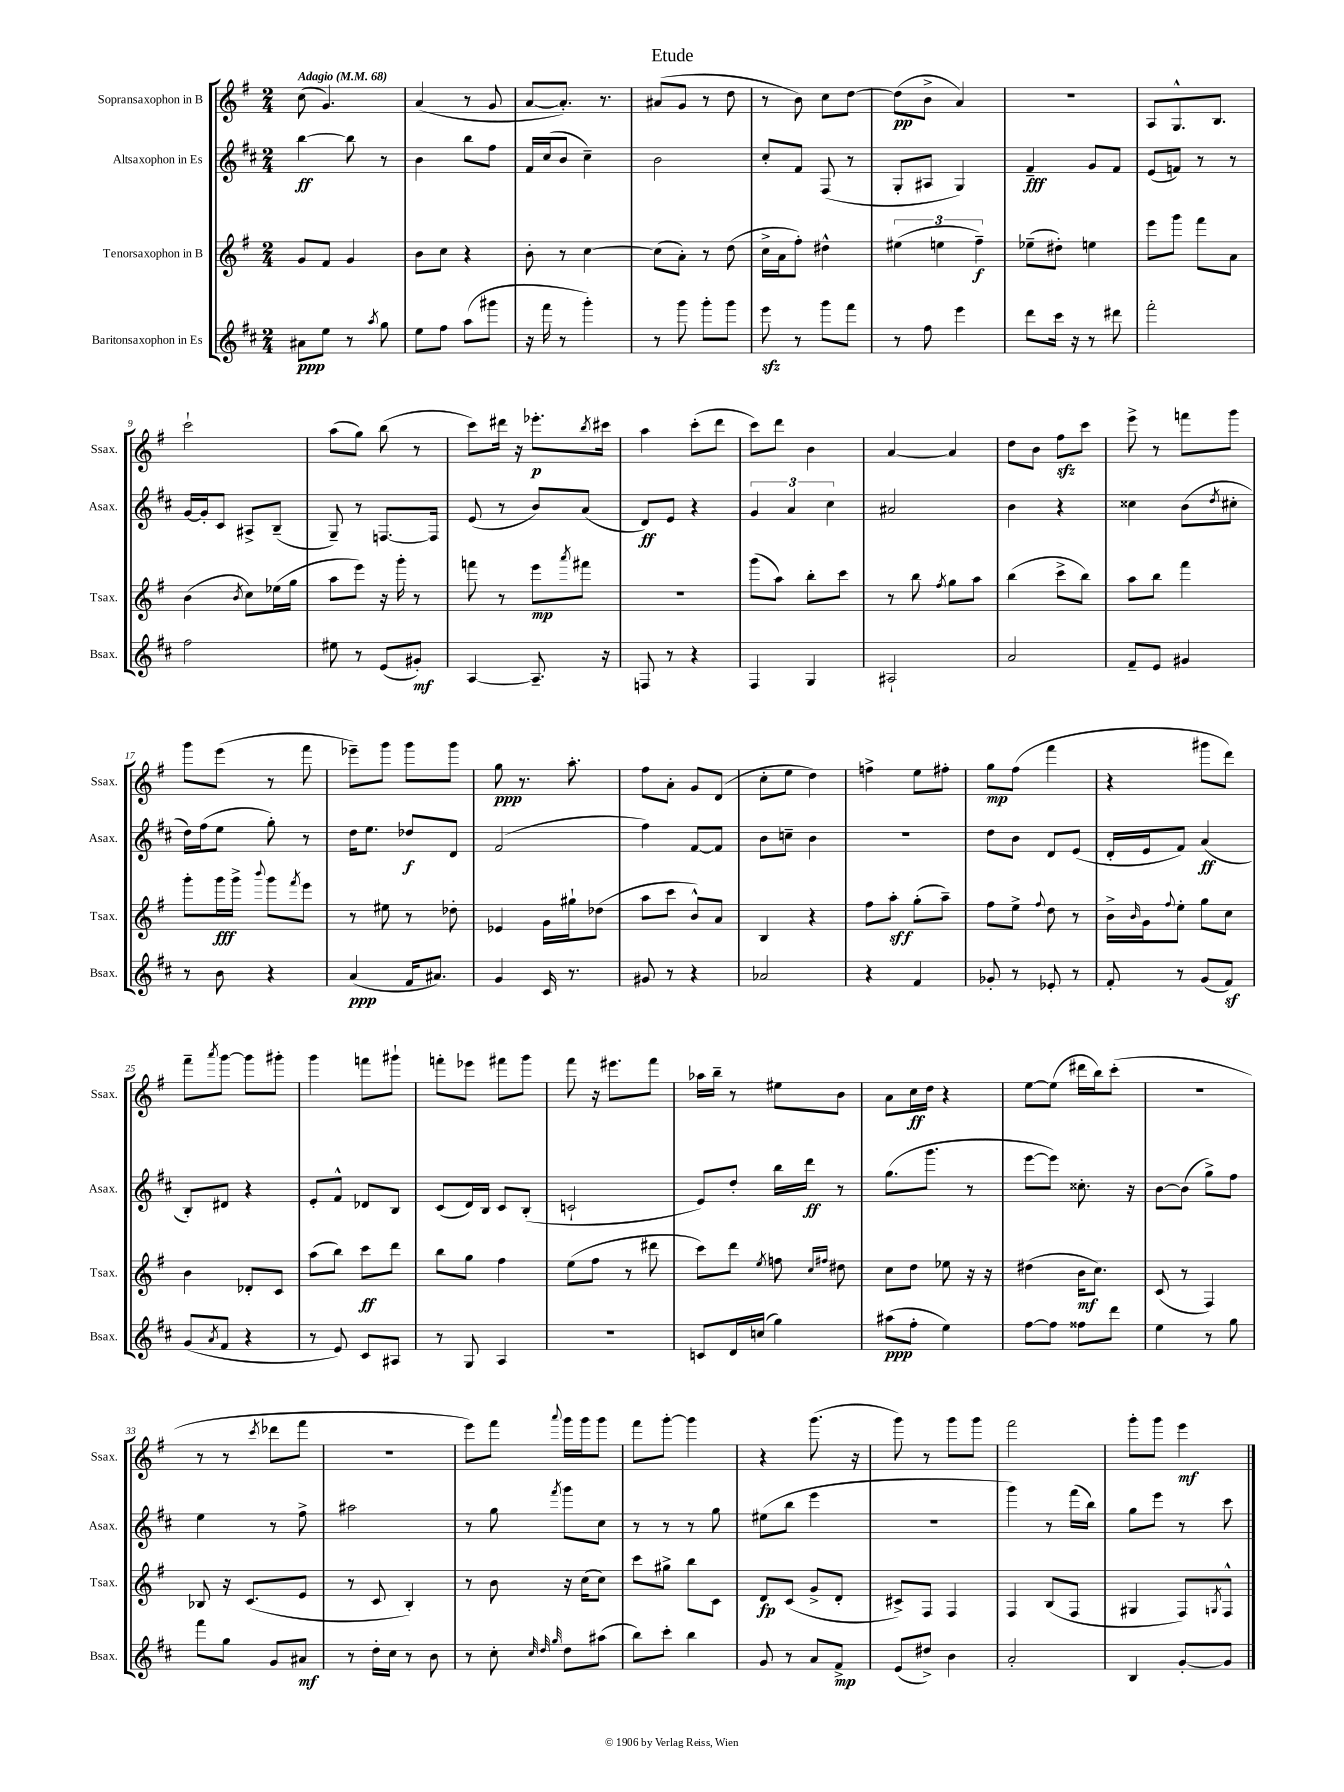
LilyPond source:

\header { title = "Etude" }
<<
\new StaffGroup <<
\new Staff = "s0" \with { instrumentName = "Sopransaxophon in B" shortInstrumentName = "Ssax." } {
    \clef treble \key g \major \numericTimeSignature \time 2/4 \tempo "Adagio" 4 = 68
    c''8( g'4.) |
    a'4( r8 g'8 |
    a'8~ a'8.-.) r8. |
    ais'8( g'8 r8 d''8 |
    r8 b'8) c''8 d''8~ |
    d''8\pp( b'8-> a'4) |
    R2 |
    a8 g8.-^ b8. |
    c'''2-! |
    a''8( g''8) b''8( r8 |
    c'''8) dis'''16 r16 ees'''8.-.\p \acciaccatura { b''8 } cis'''16 |
    a''4 c'''8-.( d'''8 |
    c'''8) d'''8 b'4 |
    a'4~ a'4 |
    d''8 b'8 fis''8\sfz c'''8 |
    e'''8-> r8 f'''8 g'''8 |
    g'''8 e'''8( r8 fis'''8 |
    ees'''8--) g'''8 g'''8 g'''8 |
    g''8\ppp r8. a''8.-. |
    fis''8 a'8-. g'8 d'8( |
    c''8-. e''8 d''4) |
    f''4-> e''8 fis''8-. |
    g''8\mp fis''8( fis'''4 |
    r4 gis'''8 d'''8) |
    fis'''8-- \acciaccatura { a'''8 } g'''8~ g'''8 gis'''8-. |
    g'''4 f'''8 gis'''8-! |
    f'''8-. ees'''8 fis'''8 g'''8 |
    fis'''8 r16 eis'''8. fis'''8 |
    aes''16 b''16-- r8 eis''8 b'8 |
    a'8 c''16\ff d''16 r4 |
    e''8~ e''8( dis'''16 b''16) c'''8-.( |
    R2 |
    r8 r8 \acciaccatura { c'''8 } des'''8 fis'''8 |
    R2 |
    e'''8) fis'''8 \appoggiatura { a'''8 } g'''16 g'''16 g'''8 |
    fis'''8 g'''8~-. g'''4 |
    r4 g'''8.( r16 |
    g'''8) r8 g'''8 g'''8 |
    fis'''2 |
    g'''8-. g'''8 e'''4\mf \bar "|." |
}
\new Staff = "s1" \with { instrumentName = "Altsaxophon in Es" shortInstrumentName = "Asax." } {
    \clef treble \key d \major \numericTimeSignature \time 2/4
    b''4~\ff b''8 r8 |
    b'4 b''8 fis''8 |
    fis'16 cis''16( b'8 cis''4--) |
    b'2 |
    cis''8-. fis'8 fis8( r8 |
    g8-. ais8 g4) |
    fis'4--\fff g'8 fis'8 |
    e'8( f'8) r8 r8 |
    g'16~ g'16-. cis'8 ais8-> b8--( |
    g8--) r8 f8.~ f16 |
    e'8( r8 b'8) a'8( |
    d'8\ff) e'8 r4 |
    \tuplet 3/2 { g'4 a'4 cis''4 } |
    ais'2 |
    b'4 r4 |
    cisis''4 b'8( \acciaccatura { d''8 } cis''8-. |
    d''16) fis''16( e''8 g''8-.) r8 |
    d''16 e''8. des''8\f d'8 |
    fis'2( |
    fis''4) fis'8~ fis'8 |
    b'8 c''8-- b'4 |
    R2 |
    d''8 b'8 d'8 e'8( |
    d'16-. e'16 fis'8) a'4\ff( |
    b8-.) dis'8 r4 |
    e'8-. fis'8-^ des'8 b8 |
    cis'8( d'16) b16 cis'8 b8-.( |
    c'2-! |
    e'8) d''8-. b''16 d'''16\ff r8 |
    g''8.( g'''8. r8 |
    e'''8~ e'''8) cisis''8.-. r16 |
    b'8~ b'8( g''8->) fis''8 |
    e''4 r8 fis''8-> |
    ais''2 |
    r8 g''8 \acciaccatura { fis'''8 } g'''8 cis''8 |
    r8 r8 r8 g''8 |
    eis''8( b''8 e'''4 |
    r2 |
    g'''4) r8 fis'''16( b''16) |
    g''8 e'''8 r8 cis'''8 \bar "|." |
}
\new Staff = "s2" \with { instrumentName = "Tenorsaxophon in B" shortInstrumentName = "Tsax." } {
    \clef treble \key g \major \numericTimeSignature \time 2/4
    g'8 fis'8 g'4 |
    b'8 c''8 r4 |
    b'8-. r8 c''4~ |
    c''8( a'8-.) r8 d''8( |
    c''16-> a'16 fis''8-.) dis''4-^ |
    \tuplet 3/2 { eis''4( e''4 fis''4--\f) } |
    ees''8--( dis''8-.) e''4 |
    e'''8 g'''8 fis'''8 a'8 |
    b'4( \acciaccatura { b'8 } c''8) ees''16( g''16 |
    a''8 e'''8) r16 g'''16-. r8 |
    f'''8 r8 e'''8\mp \acciaccatura { a'''8 } fis'''8 |
    R2 |
    g'''8( a''8) b''8-. c'''8 |
    r8 b''8 \acciaccatura { fis''8 } g''8 a''8 |
    b''4( c'''8-> b''8) |
    a''8 b''8 fis'''4 |
    g'''8-. g'''16\fff g'''16-> \appoggiatura { b'''8 } g'''8 \acciaccatura { fis'''8 } e'''8 |
    r8 eis''8 r8 des''8-. |
    ees'4 g'16 gis''16-! des''8( |
    a''8 c'''8 b'8-^) a'8 |
    b4 r4 |
    fis''8 a''8-.\sff g''8-.( a''8--) |
    fis''8 e''8-> \appoggiatura { fis''8 } d''8 r8 |
    b'16-> \grace { b'16 } g'16 \appoggiatura { fis''8 } e''8-. g''8 c''8 |
    b'4 des'8-. c'8 |
    a''8( b''8) c'''8\ff d'''8 |
    b''8 g''8 fis''4 |
    e''8( fis''8 r8 dis'''8 |
    c'''8) d'''8 \acciaccatura { e''8 } f''8 \grace { c''16 fis''16 } dis''8 |
    c''8 d''8 ees''8 r16 r16 |
    dis''4( b'16\mf c''8.) |
    c'8( r8 fis4) |
    bes8 r16 c'8.( e'8 |
    r8 c'8 b4-.) |
    r8 b'8 r16 c''16( c''8) |
    c'''8 gis''8-> b''8 c'8 |
    d'8\fp c'8( g'8-> d'8-. |
    cis'8->) fis8 fis4 |
    fis4 b8( fis8 |
    gis4 fis8) \acciaccatura { g8 } fis8-^ \bar "|." |
}
\new Staff = "s3" \with { instrumentName = "Baritonsaxophon in Es" shortInstrumentName = "Bsax." } {
    \clef treble \key d \major \numericTimeSignature \time 2/4
    ais'8\ppp e''8 r8 \acciaccatura { a''8 } g''8 |
    e''8 fis''8 a''8( gis'''8 |
    r16 fis'''16 r8 g'''4-.) |
    r8 g'''8 g'''8-. g'''8 |
    e'''8\sfz r8 g'''8 fis'''8 |
    r8 fis''8 e'''4 |
    d'''8 cis'''16 r16 r8 dis'''8 |
    fis'''2-. |
    fis''2 |
    eis''8 r8 e'8( gis'8-.\mf) |
    a4~ a8.-- r16 |
    f8 r8 r4 |
    fis4 g4 |
    ais2-! |
    a'2 |
    fis'8-- e'8 gis'4 |
    r8 b'8 r4 |
    a'4\ppp( fis'16 ais'8.) |
    g'4 cis'16 r8. |
    gis'8 r8 r4 |
    aes'2 |
    r4 fis'4 |
    ges'8-. r8 ees'8-. r8 |
    fis'8-. r8 g'8( fis'8\sf) |
    g'8( \acciaccatura { a'8 } fis'8 r4 |
    r8 e'8) cis'8 ais8 |
    r8 g8 a4 |
    r2 |
    c'8 d'16 c''16( g''4) |
    ais''8\ppp( fis''8-. e''4) |
    fis''8~ fis''8 fisis''8 d'''8 |
    e''4 r8 g''8 |
    fis'''8 g''8 g'8 ais'8\mf |
    r8 d''16-. cis''16 r8 b'8 |
    r8 cis''8-. \grace { cis''32 d''32 g''32 } d''8 ais''8( |
    b''8) cis'''8-. b''4 |
    g'8 r8 a'8 fis'8->\mp |
    e'8( dis''8->) b'4 |
    a'2-. |
    b4 g'8~-. g'8 \bar "|." |
}
>>
>>
